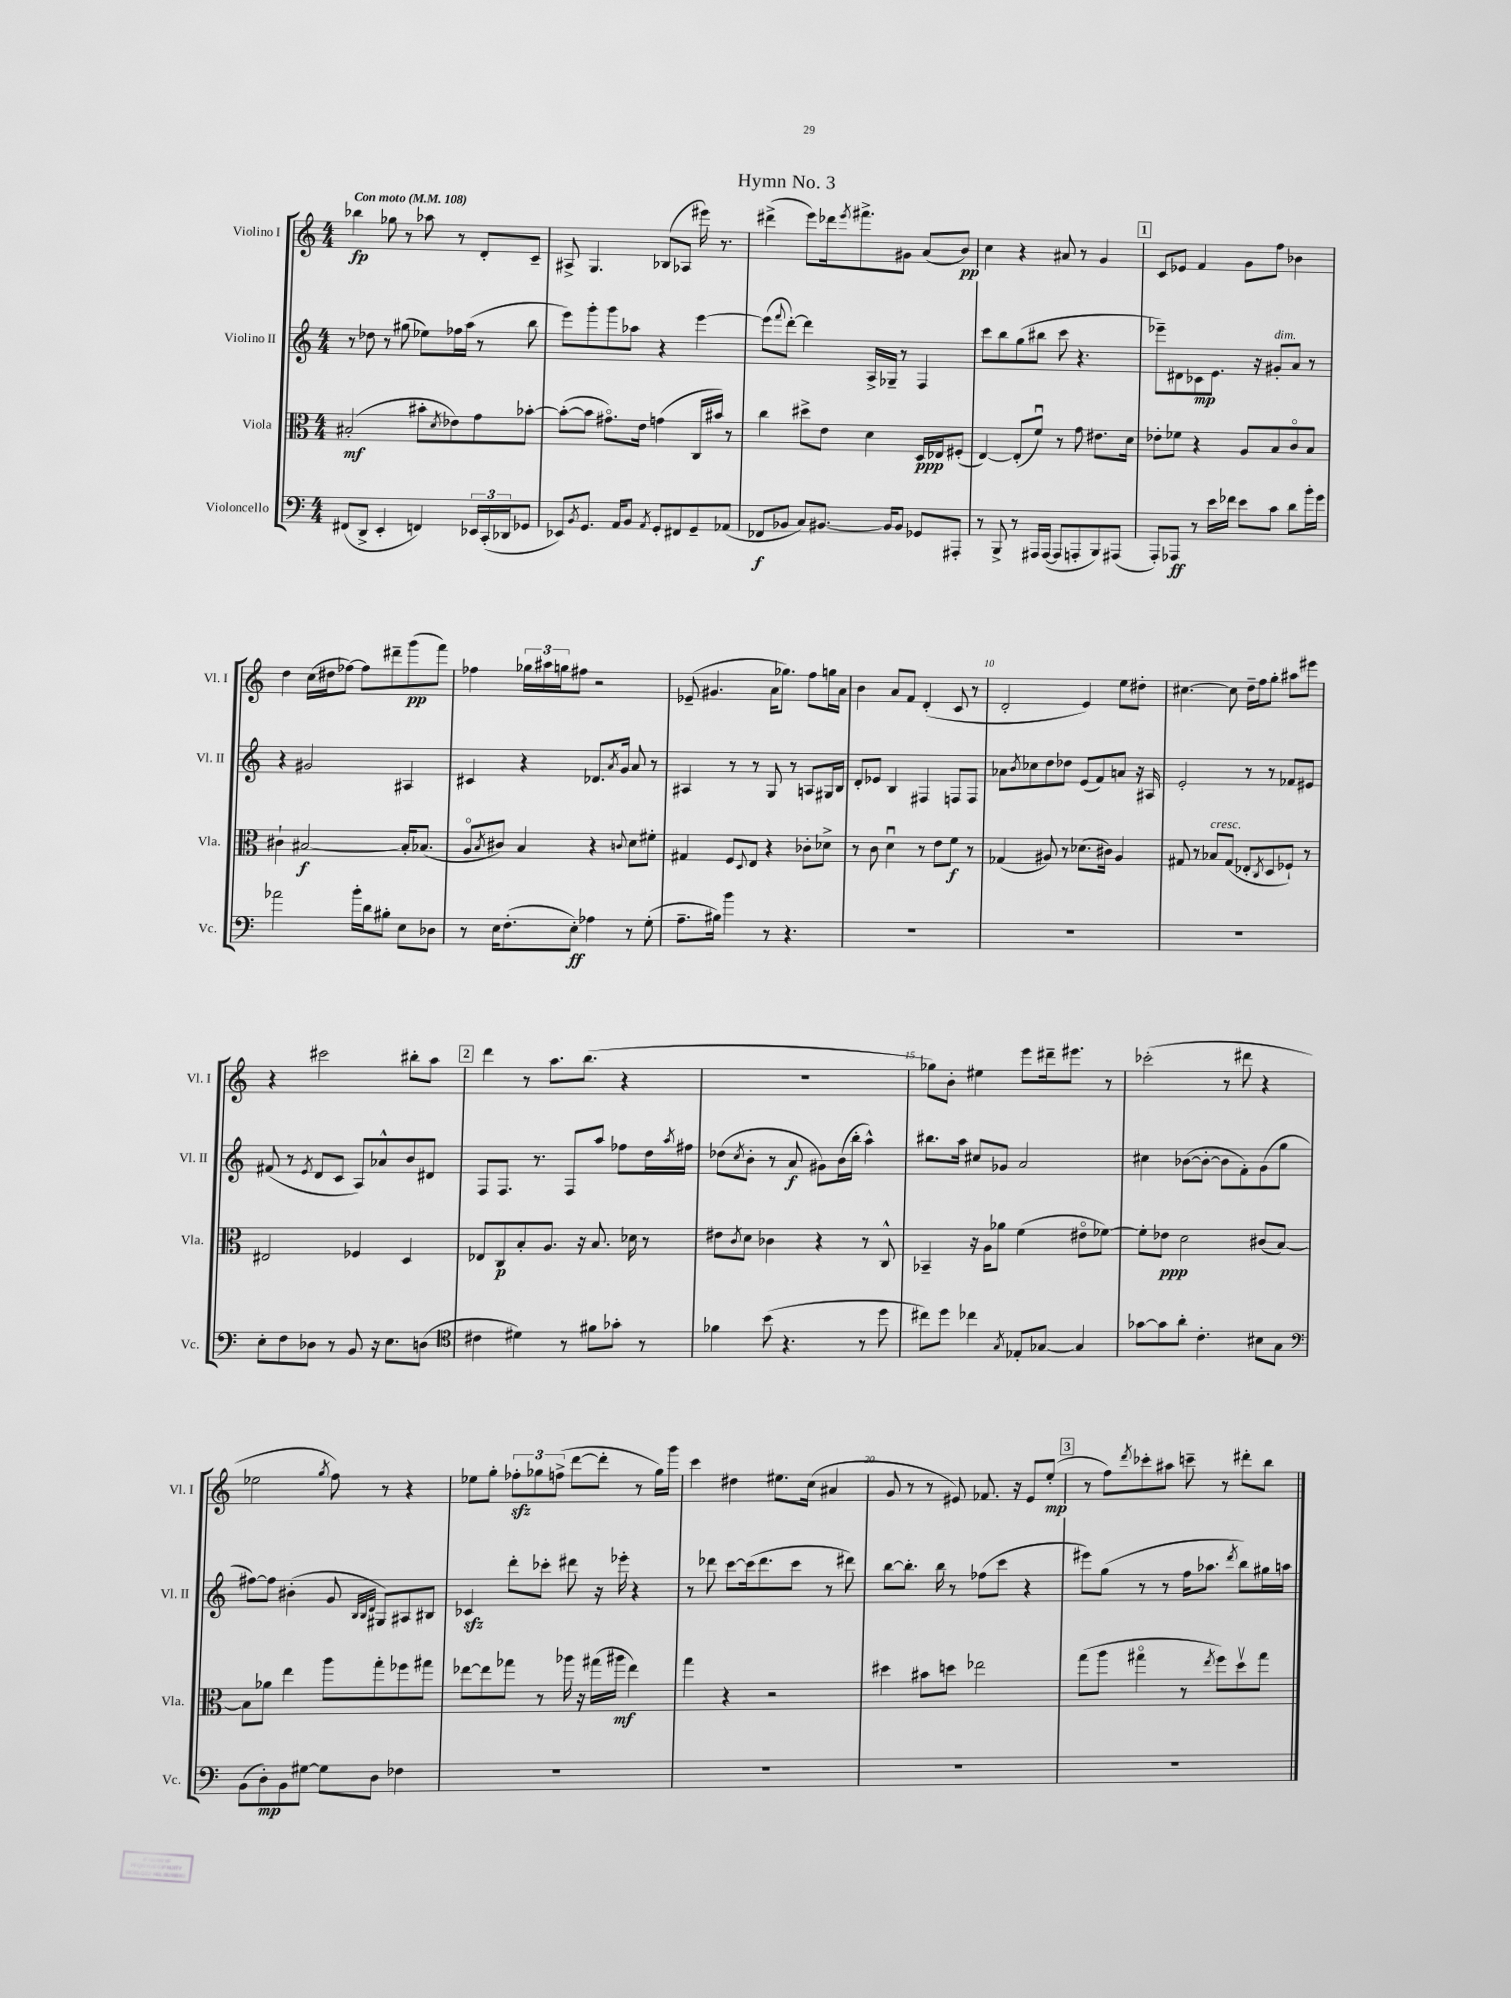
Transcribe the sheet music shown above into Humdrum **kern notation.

**kern	**kern	**kern	**kern
*staff4	*staff3	*staff2	*staff1
*clefF4	*clefC3	*clefG2	*clefG2
*k[]	*k[]	*k[]	*k[]
*M4/4	*M4/4	*M4/4	*M4/4
*MM108	*MM108	*MM108	*MM108
(8FF#	(2B#'	8r	4bb-
8DD^	.	8dd-	.
4EE'	.	8r	8gg-
.	.	(8gg#	8r
4FF)	8b#'	8ee-)	8aa-
.	8qd	.	.
.	8e-)	16ff-	8r
.	.	(16aa	.
24EE-	8g	8r	8d'
(24CC'	.	.	.
24DD-	.	.	.
8GG-	[8b-'	8bb	8c~
=	=	=	=
8EE-)	(8b-'_	8eee)	8A#^
8qBB	.	.	.
8.GG	8b-]	8ggg'	4.G
.	8.g#o)	8ggg	.
16AA	.	.	.
8BB	.	8aa-	.
.	16e	.	.
8qAA	.	.	.
8GG'	(4g	4r	(8B-
8FF#	.	.	8A-
8GG~	16C	[4eee	16eee#)
.	16b#)	.	8.r
(8AA-	8r	.	.
=	=	=	=
8FF-	4cc	(8eee]	(4ddd#^
.	.	8qqfff	.
8BB-	.	[8ddd')	.
8C)	8dd#^	4ddd]	8eee)
[8.BB#	8e	.	16ddd-
.	.	.	8qeee
.	.	.	8.fff#^
.	4d	16A^	.
16BB#]	.	16G-~	.
8BB#	.	8r	8g#
8GG-	16D	4F	(8a
.	16E-	.	.
8AAA#'	(8F#'	.	8b)
=	=	=	=
8r	[4E)	8ccc	4cc
8BBB^	.	8bb	.
8r	(8E']	(8gg	4r
16AAA#	8fu)	8bb#	.
([16AAA#	.	.	.
8AAA#]	8r	8ccc	8a#
8AAA'	8g	4.r	8r
8BBB)	8.e#	.	4g
(8AAA#	.	.	.
.	16d	.	.
=	=	=	=
8AAA')	8e-'	8eee-~)	8c
8AAA-	8f-	8d#	8e-
8r	4r	8c-	4f
16e	.	8.e	.
16f-	.	.	.
8e	8A	.	8g
.	.	16r	.
8c	8B	8g#'	8ff
8d	8co	8a	4b-
16b'	8B	8r	.
16g	.	.	.
=	=	=	=
2a-	4c#`	4r	4dd
.	[2B#	2g#	(16cc
.	.	.	16dd#
.	.	.	[8ff-)
16b'	.	.	8ff-]
16d	.	.	.
8B#'	.	.	8ddd#~
8E	16B#']	4A#	(8ggg
.	(8.B-	.	.
8D-	.	.	8fff)
=	=	=	=
8r	8Ao	4c#	4ff-
.	8qB	.	.
16E	8c#)	.	.
(8.F'	.	.	.
.	4B	4r	24gg-
.	.	.	24aa#
.	.	.	24gg
8E')	.	.	8ff#
4A-	4r	8.d-	2r
.	.	8qa	.
.	.	16g	.
.	8qqc	.	.
8r	8d	8a	.
(8G'	8f#'	8r	.
=	=	=	=
8.A~	4G#	4A#	(8e-~
.	.	.	4.g#
16B#)	.	.	.
4b	8F	8r	.
.	8qqD	.	.
.	8E	8r	.
8r	4r	8G	16a
.	.	.	8.gg-)
4.r	.	8r	.
.	8c-'	8A	8ff
.	8d-^	16G#	16gg
.	.	16B	16a
=	=	=	=
1r	8r	8d'	4b
.	8c	8e-	.
.	4du	4B	8a
.	.	.	8f
.	8r	4F#	(4d'
.	8e	.	.
.	8f	8F	8c
.	8r	8F	8r
=	=	=	=
1r	(4G-	8a-	2d'
.	.	8qb	.
.	.	8cc-	.
.	8A#)	8dd	.
.	8r	8dd-	.
.	(8.d-	(8e	4e)
.	.	8f)	.
.	16c#)	.	.
.	4A#	8a	8ee
.	.	16r	8dd#'
.	.	16A#	.
=	=	=	=
1r	8G#	2e'	[4.cc#
.	8r	.	.
.	8B-	.	.
.	(8G#	.	8cc#]
.	8E-'	8r	16dd~
.	.	.	16ff
.	8qC	.	.
.	8D	8r	8gg'
.	8F-`)	8f-	8aa#
.	8r	8e#	8eee#
=	=	=	=
8E'	2E#	(8f#	4r
8F	.	8r	.
.	.	8qe	.
8D-	.	8d	2ccc#
8r	.	8c	.
8BB	4F-	8A)	.
16r	.	8a-^^	.
8.E	.	.	.
.	4D	8b	8bb#'
(8D	.	8d#	8aa
=	=	=	=
*clefC4	*	*	*
4c#	8E-	8F	4ddd
.	8C	8.F	.
4d#)	8B'	.	8r
.	.	8.r	.
.	8.A	.	8.aa
8r	.	8F	.
.	16r	.	(8.bb
8f#	8.B	8aa	.
8g-'	.	8ff-	4r
.	16d-	.	.
8r	8r	16dd	.
.	.	8qaa	.
.	.	16ff#	.
=	=	=	=
4f-	8e#	(8dd-	1r
.	8qc	8qcc	.
.	8d	8b'	.
(8b	4c-	8r	.
4.r	.	8a	.
.	4r	8g#)	.
.	.	(16b	.
.	.	16bb'	.
8r	8r	4aa^^)	.
8dd	8C^^	.	.
=	=	=	=
8cc#)	4BB-~	8.bb#	8gg-)
8dd	.	.	8b'
.	.	16aa	.
4cc-	16r	8cc#	4ee#
.	16A	.	.
.	8a-	8g-	.
8qG	.	.	.
8E-'	(4f	2a	8eee
[8G-	.	.	16ddd#~
.	.	.	8.eee#
4G-]	8e#o	.	.
.	[8f-)	.	8r
=	=	=	=
[8g-	8f-']	4cc#	(2ccc-'
8g-]	8e-	.	.
8a'	2d	([8b-	.
4.c'	.	8b-'_	.
.	.	8b-]	8r
.	.	8f')	8ddd#
8B#	(8c#	(8g	4r
8G	[8B)	8gg	.
=	=	=	=
*clefF4	*	*	*
(8BB	8B]	[8ff#)	2ee-
8D')	8a-	8ff#]	.
8BB	4ee	(4b#'	.
[8G#	.	.	.
.	.	.	8qgg
8G#]	8aa	8g	8ff)
.	.	32qqB	.
.	.	32qqB	.
.	.	32qqd	.
8D	8gg'	8G#)	8r
4F-	8ff-	8A#	4r
.	8gg#	8B#	.
=	=	=	=
1r	[8ee-	4c-	8ee-
.	8ee-]	.	8gg'
.	8gg-	8ddd'	12ff-'
.	.	.	12gg-
.	8r	8ccc-'	.
.	.	.	(12ff^
.	16aa-	8ddd#	[8ddd
.	16r	.	.
.	(16gg#	16r	8ddd']
.	16aa#	16eee-'	.
.	4ee-)	4r	8r
.	.	.	16gg-)
.	.	.	16ggg
=	=	=	=
1r	4gg	8r	4ccc
.	.	8ddd-	.
.	4r	[8ccc	4dd#
.	.	(16ccc]	.
.	.	8.ddd-	.
.	2r	.	8.ee#
.	.	8ccc	.
.	.	.	(16cc
.	.	8r	4a#
.	.	8ddd#)	.
=	=	=	=
1r	4dd#	[8bb	8g
.	.	8.bb']	8r
.	8b#	.	8r
.	.	16bb	.
.	8dd	8r	8e#)
.	2ee-	(8ff-	8.f-
.	.	8ccc	.
.	.	.	16r
.	.	4r	8e#
.	.	.	(8ee'
=	=	=	=
1r	(8gg	8eee#)	8r
.	8aa	(8gg	8ff)
.	.	.	8qddd
.	4gg#o	8r	8ccc-'
.	.	8r	8aa#
.	8r	16ff	8ccc~
.	.	8.aa-	.
.	8qee	.	.
.	8ff)	.	8r
.	.	8qddd	.
.	8ddv	8bb)	8ddd#'
.	8gg#	16gg#	8bb
.	.	16aa	.
==	==	==	==
*-	*-	*-	*-
